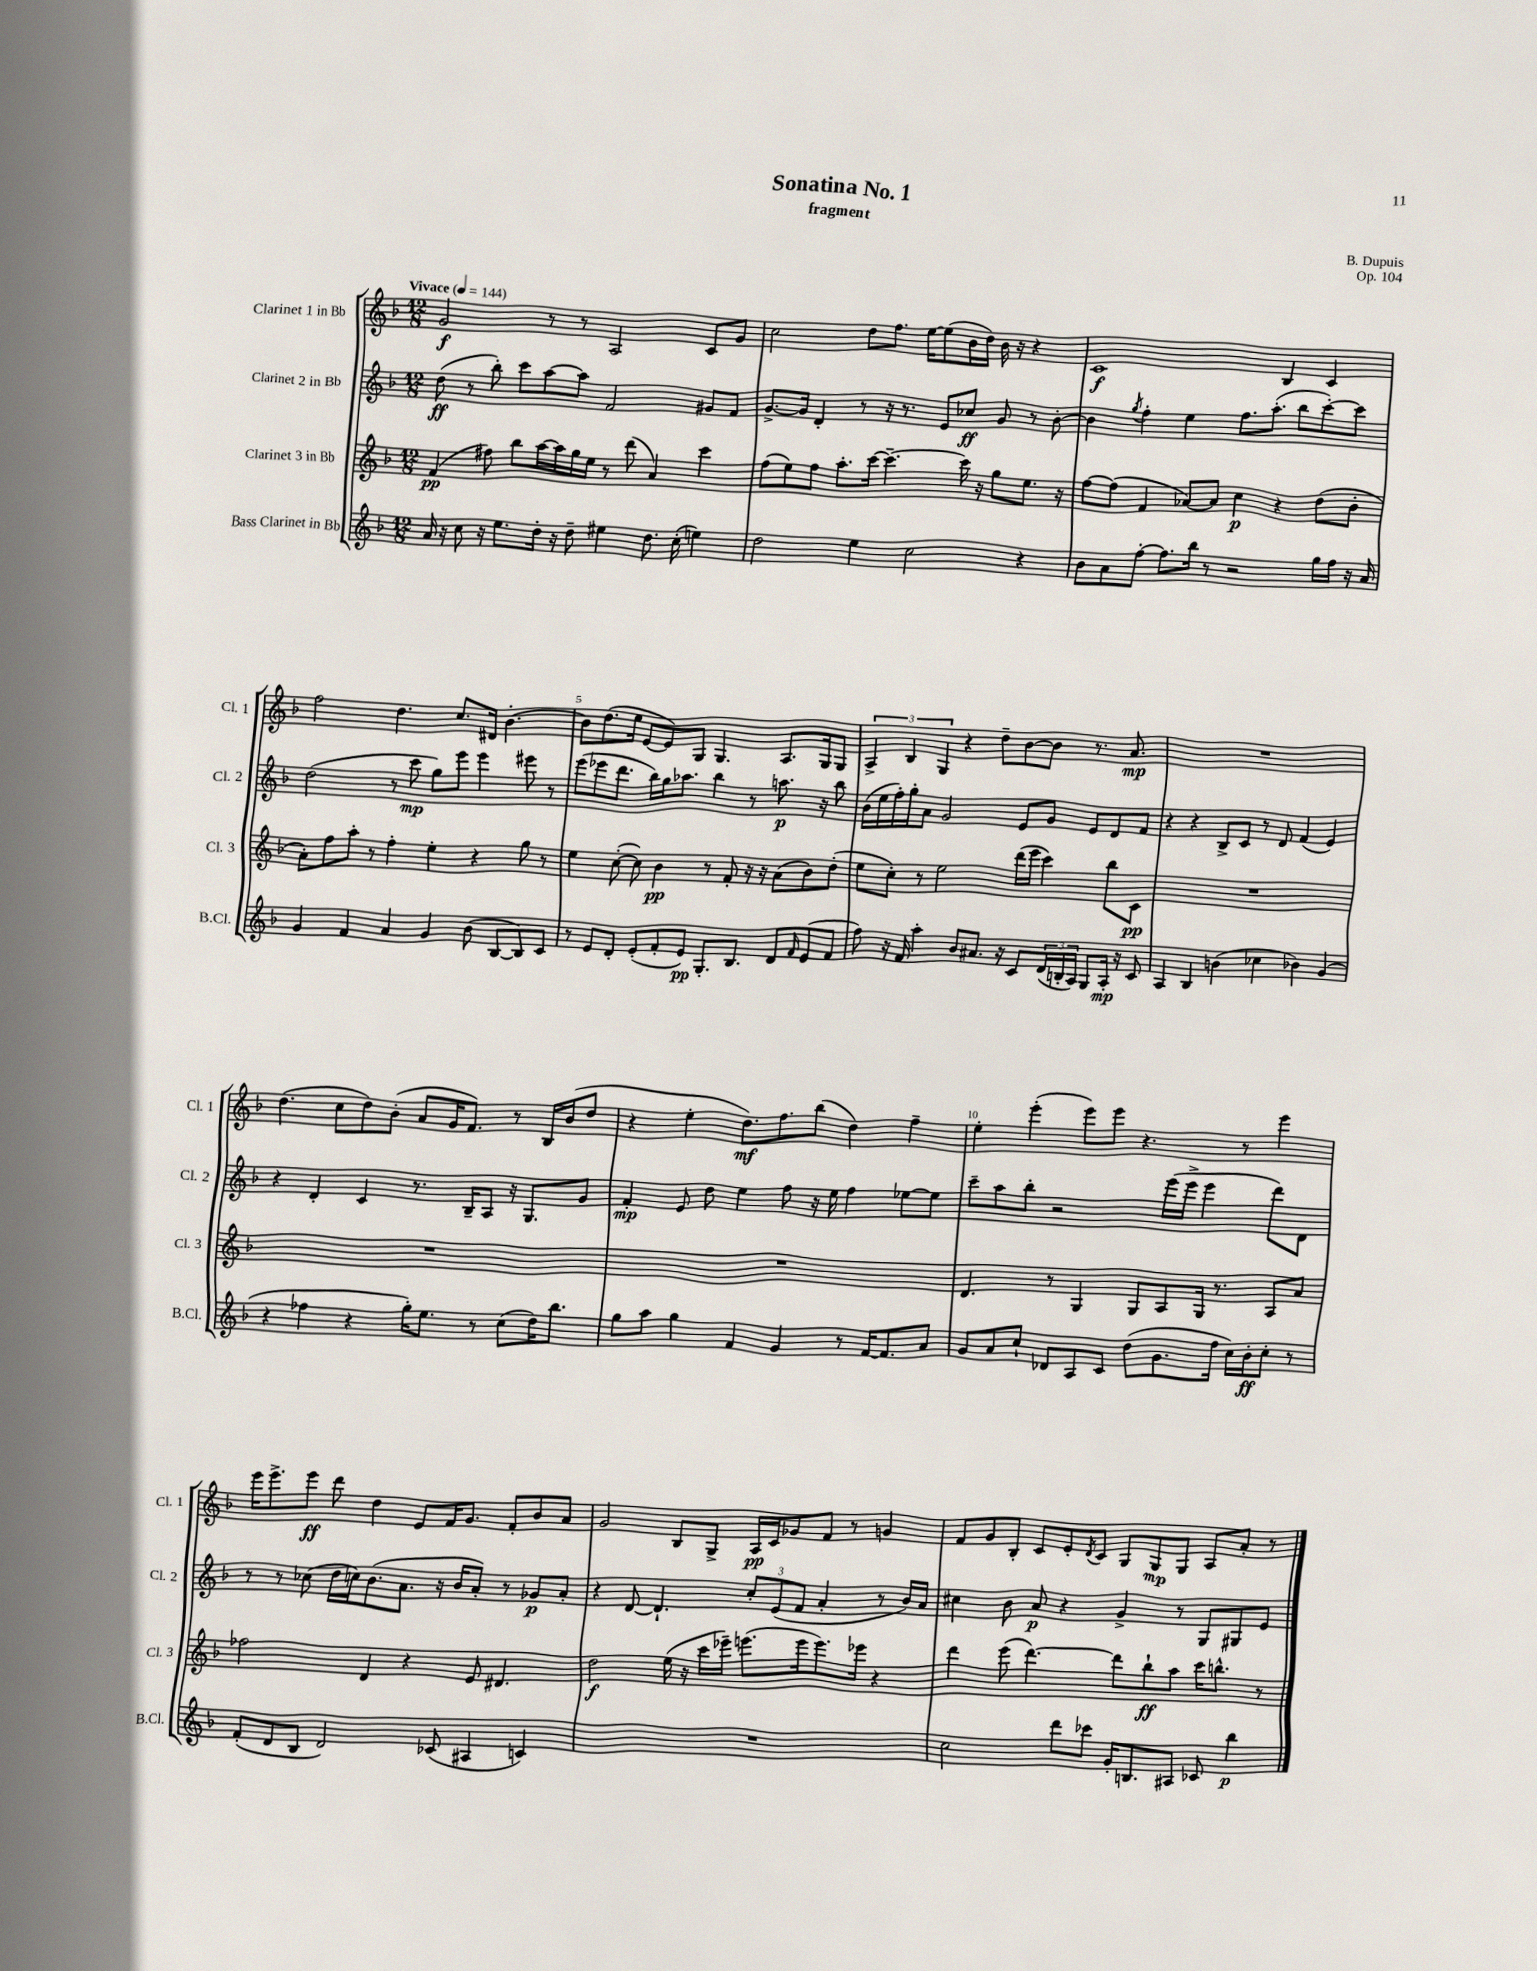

**kern	**kern	**kern	**kern
*staff4	*staff3	*staff2	*staff1
*clefG2	*clefG2	*clefG2	*clefG2
*k[b-]	*k[b-]	*k[b-]	*k[b-]
*M12/8	*M12/8	*M12/8	*M12/8
*MM144	*MM144	*MM144	*MM144
16a/	(4f/	(8dd\	2g/
16r	.	.	.
8cc\	.	8r	.
16r	8ff#\)	8bb-'\)	.
8.ee\L	.	.	.
.	8bb-\L	8ccc\L	.
16dd'\Jk	[16aa\L	[8aa\	8r
16r	16aa\]	.	.
8dd~\	16gg\	8aa\]J	8r
.	16ee\JJ	.	.
4ee#\	8r	2f/	2A/
.	(8ddd\	.	.
8.dd\	4a/)	.	.
(16cc'\	.	.	.
4ee\)	4ccc\	8g#/L	8c/L
.	.	8f/J	8g/J
=	=	=	=
2dd\	(8ff\L	[8.g^/L	2cc\
.	8ee\)	.	.
.	.	16g/]Jk	.
.	8ff\J	4d'/	.
.	8.aa'\L	.	.
4ee\	.	8r	8dd\L
.	[16ccc\Jk	.	.
.	4.ccc~\_	16r	8.ff\J
.	.	8.r	.
2cc\	.	.	.
.	.	.	[16ee\LK
.	.	8e/L	(8ee\]
.	16ccc\]	8cc-/J	16b-\L
.	16r	.	16dd\JJ)
.	8gg\L	8g/	16b-\
.	.	.	16r
4r	8.ee\J	8r	4r
.	.	[8b-'\	.
.	16r	.	.
=	=	=	=
8b-\L	[8ff\L	4b-\]	1c
8a\	(8ff\]J	.	.
.	.	8qgg/	.
[8ff'\J	4f/	4ff'\	.
8.ff\]L	.	.	.
.	[8a-/L)	4ee\	.
16bb-\Jk	.	.	.
8r	8a-/]J	.	.
2r	4cc\	8.ff\L	.
.	.	(8.aa'\J	.
.	4r	.	4B-/
.	.	8bb-\L	.
16gg\LL	(8dd\L	[8ccc'\)	4c/
16ff\JJ	.	.	.
16r	8b-'\J	8ccc\]J	.
16a/	.	.	.
=	=	=	=
4g/	8a'\L)	(2dd\	2ff\
.	8ff\	.	.
4f/	8aa'\J	.	.
.	8r	.	.
4a/	4ff'\	8r	4.dd\
.	.	8ccc\	.
4g/	4ee'\	8gg\L)	.
.	.	8eee\J	8.cc/L
(8b-\	4r	4eee\	.
.	.	.	16d#/Jk
[8B-/L	.	.	[4.b-'\
8B-/])	8gg\	8eee#\	.
8c/J	8r	8r	.
=	=	=	=
8r	4ee\	(8eee\L	8b-\]L
8e/L	.	8eee-\	(8.dd\
8d'/J	([8cc'\	8.ddd\J	.
.	.	.	16ee\Jk
(8e'/L	8cc\])	.	[8e/L
.	.	16bb-\LL)	.
8f'/	4b-\	16gg\J	8e/])
.	.	8.aa-\J	.
8e/J)	.	.	8G/J
8.G'/L	8r	4bb-\	4.G/
.	8f'/	.	.
8.B-/J	.	.	.
.	16r	8r	.
.	16r	.	.
8d/L	(8a\L	8.aa\	8.A/L
16qqf/	.	.	.
(8e/	8b-\)	.	.
.	.	16r	16G/k
8f/J	(8dd'\J	8bb-\	8G/J
=	=	=	=
8ff\)	8ee\L	(16b-\LL	6A^/
.	.	16ee\	.
16r	8cc'\J)	16ff'\)	.
.	.	.	6B-/
16f/	.	16gg'\J	.
4aa'\	8r	8a\J	.
.	.	.	6G/
.	2ee\	2g/	.
8b-/L	.	.	4r
8.a#/J	.	.	.
.	.	.	8dd~\L
16r	.	.	.
8c/L	(16ddd\LL	8e/L	[8b-\
.	16eee\JJ	.	.
(24d/L	4ccc\)	8g/J	8b-\]J
24B'/	.	.	.
24A/JJ)	.	.	.
8G/L	.	8e/L	8.r
16A'/Jk	8bb-\L	8d/	.
16r	.	.	8.a/
8c/	8c\J	8f/J	.
=	=	=	=
4A/	1.r	4r	1.r
4B-/	.	4r	.
(4b\	.	8B-^/L	.
.	.	8c/J	.
4cc-\	.	8r	.
.	.	8d/	.
4b-\)	.	(4f/	.
(4g/	.	4e/)	.
=	=	=	=
4r	1.r	4r	(4.dd\
4ff-\	.	4d'/	.
.	.	.	8cc\L
4r	.	4c/	8dd\)
.	.	.	(8b-'\J
16gg'\LK)	.	8.r	8a/L
8.ee\J	.	.	.
.	.	.	16g/K
.	.	16B-~/LK	8.f/J)
8r	.	8A/J	.
(8cc\L	.	16r	8r
.	.	8.G/L	.
16dd\K)	.	.	16B-/LL
8.bb-\J	.	.	(16b-/J
.	.	8g/J	8dd/J
=	=	=	=
8gg\L	1.r	4f'/	4r
8aa\J	.	.	.
4gg\	.	8e/	4ee'\
.	.	8dd\	.
4f/	.	4ee\	8.dd\L)
.	.	.	8.ff\
4g/	.	8ff\	.
.	.	16r	(8bb-\J
.	.	16ee\	.
8r	.	4ff\	4dd\)
[16f/LK	.	.	.
8.f/]	.	.	.
.	.	[8ee-\L	4ff~\
8a/J	.	8ee-\]J	.
=	=	=	=
8g/L	4.d/	8ccc~\L	4ee'\
8a/	.	8aa\	.
8cc`/J	.	8bb-'\J	(4eee'\
8d-/L	8r	2r	.
8A/	4G/	.	8eee\L)
8c/J	.	.	8eee\J
(8dd\L	8G/L	.	4.r
8.g\	8A/	(16eee\LL	.
.	.	16eee^\JJ	.
.	16G/Jk	4eee\	.
16ff\Jk	8.r	.	.
16cc\LL)	.	.	8r
16b-'\J	.	.	.
8cc'\J	8A/L	8ddd\L)	4eee\
8r	8a/J	8d\J	.
=	=	=	=
(8f'/L	2ff-\	8r	16eee\LK
.	.	.	8.eee^\
8d/	.	8r	.
8B-/J	.	(8cc-\	8eee\J
2d/)	.	16dd\LL	8ddd\
.	.	16cc\J)	.
.	4d/	(8.b-\	4dd\
.	.	8.a\J	.
.	4r	.	8e/L
(8c-/	.	16r	16f/K
.	.	16b-/LK	8.g/J
4A#/	8e/	8a'/J)	.
.	4.d#/	8r	8f'/L
4c/)	.	8g-/L	8b-/
.	.	8a'/J	8a/J
=	=	=	=
1.r	2dd\	4r	2g/
.	.	[8d/	.
.	.	4.d`/]	.
.	(16ee\	.	8B-/L
.	16r	.	.
.	16ccc\LL	.	8G^/J
.	16eee-~\JJ)	.	.
.	(8.eee\L	12cc'/L	16A/LL
.	.	.	16c/J
.	.	(12e/	.
.	.	.	8g-/
.	.	12f/J	.
.	16eee\k	.	.
.	8.eee\)	4a'/	8f/J
.	.	.	8r
.	16eee-\Jk	.	.
.	4r	8r	4g/
.	.	16b-/LL)	.
.	.	16a/JJ	.
=	=	=	=
2cc\	4ddd\	4cc#\	8f/L
.	.	.	8g/
.	(8eee\	8b-\	8B-'/J
.	[4.ddd\)	8a/	8c/L
8ddd\L	.	4r	8e'/
.	.	.	8qd/
8ccc-\J	.	.	8c/J
16g'/LK	8ddd\]L	4g^/	8G/L
8.B/	.	.	.
.	8bb-`\	.	8G/
8A#/J	8aa\J	8r	8G/J
8c-/	16ccc\LK	8G/L	8A/L
.	8.bb^^\J	.	.
4bb-\	.	8G#/	8a'/J
.	8r	8e/J	8r
==	==	==	==
*-	*-	*-	*-
